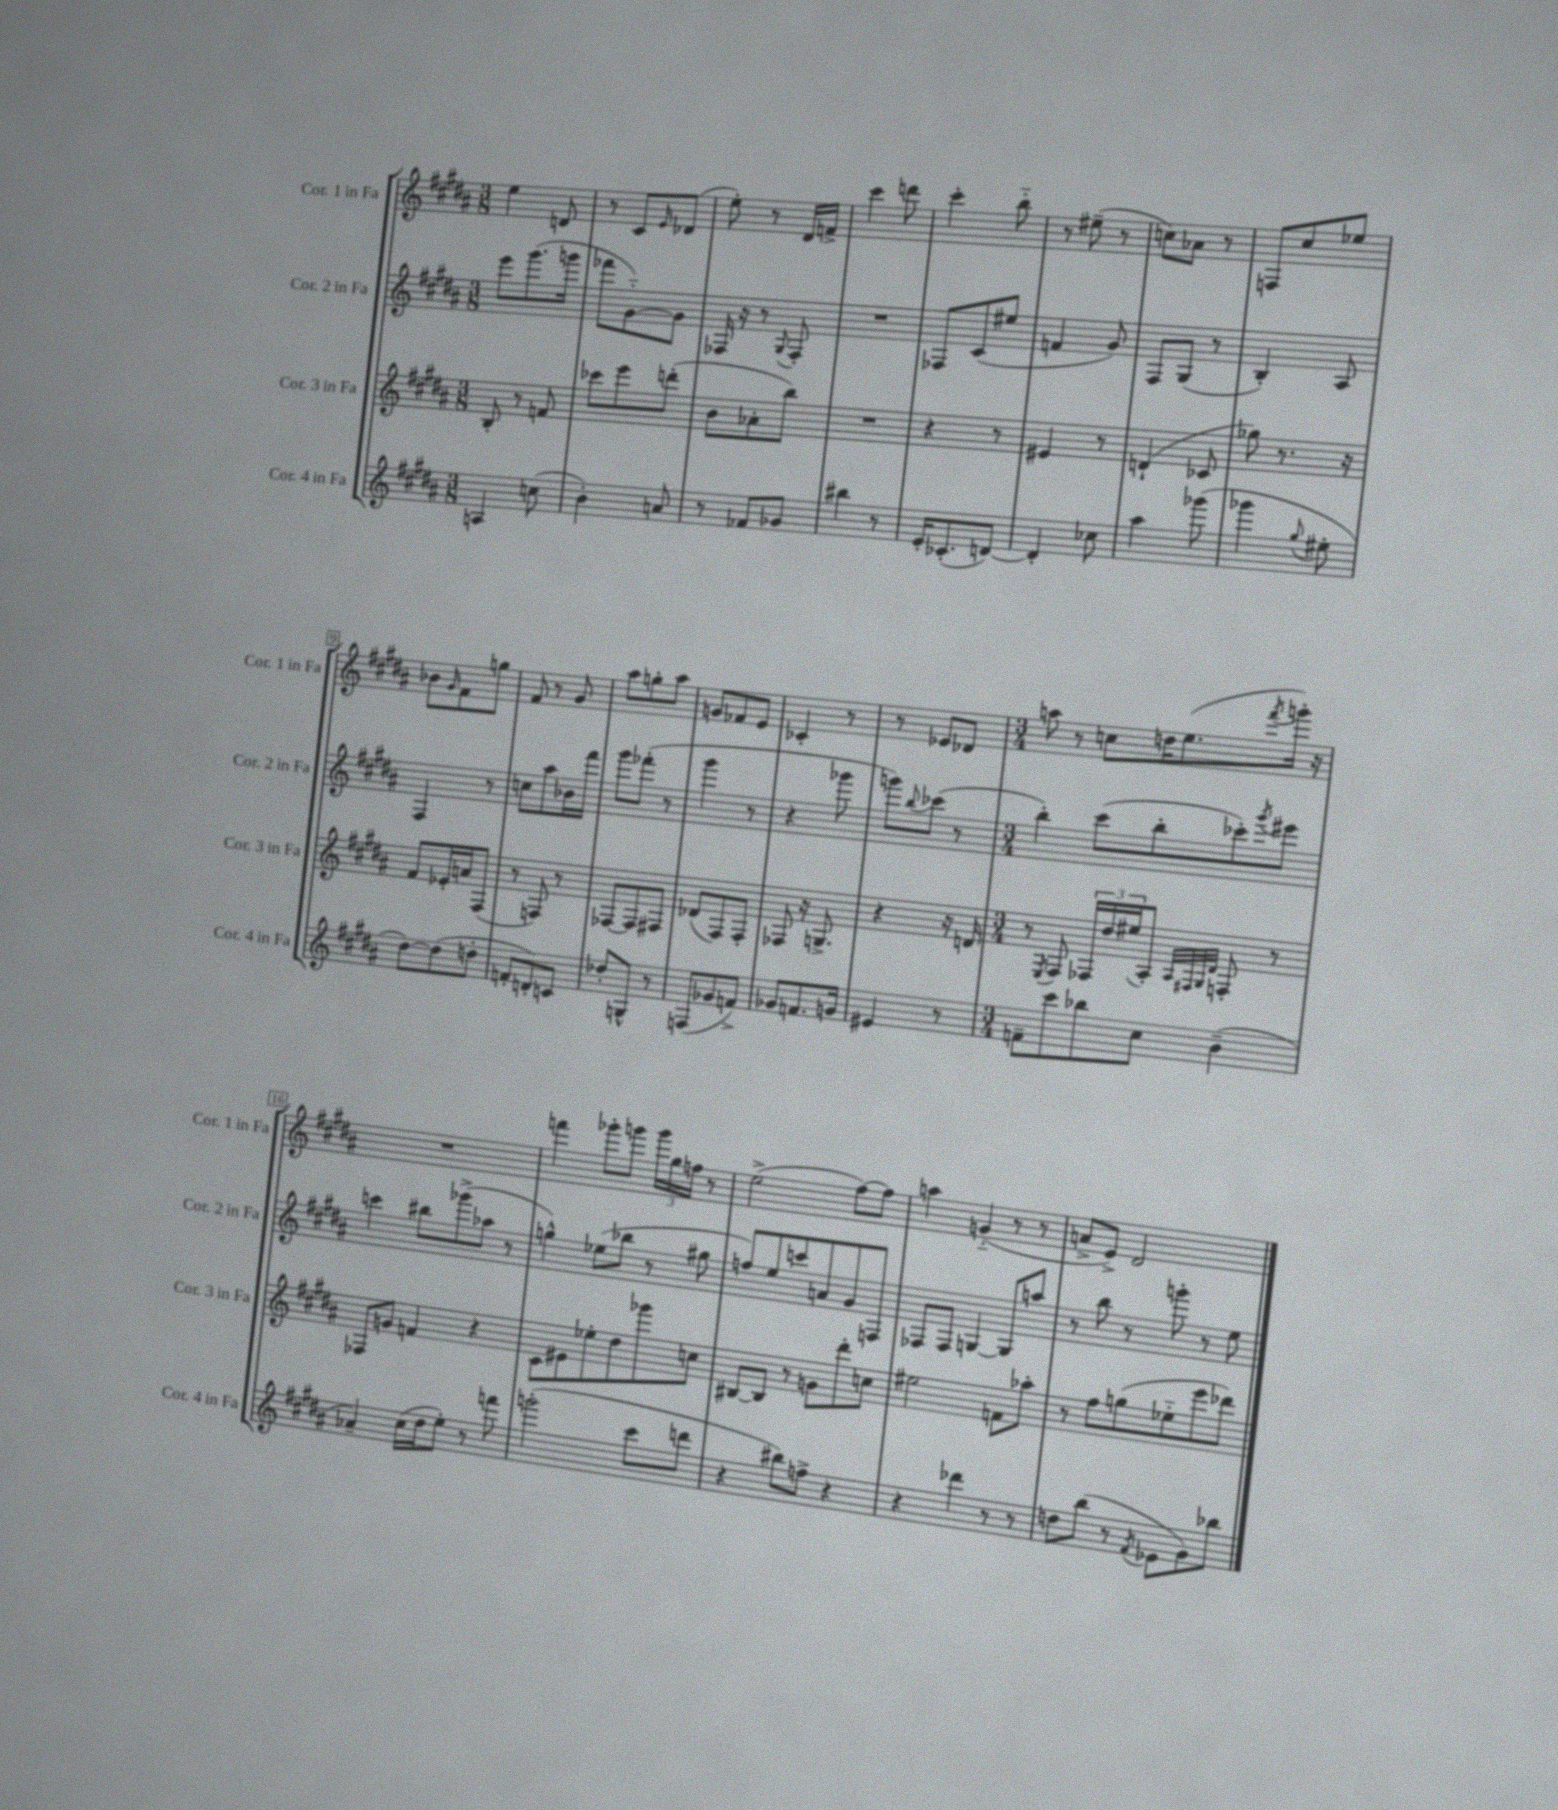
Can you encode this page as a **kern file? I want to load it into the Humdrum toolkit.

**kern	**kern	**kern	**kern
*staff4	*staff3	*staff2	*staff1
*clefG2	*clefG2	*clefG2	*clefG2
*k[f#c#g#d#a#]	*k[f#c#g#d#a#]	*k[f#c#g#d#a#]	*k[f#c#g#d#a#]
*M3/8	*M3/8	*M3/8	*M3/8
4A	8B'	8eee	4ee
.	8r	(8.ggg#	.
(8cc	8f	.	8d
.	.	16ggg	.
=	=	=	=
4b')	8ccc-	8fff-	8r
.	8eee	[8g#'~)	8c#
.	.	.	16qqe
8a	(8ddd'	8g#]	(8d-
=	=	=	=
8r	8b	16F-	8ee')
.	.	16r	.
8f-	8a-'	8r	8r
.	.	8qqG#	.
8g-	8bb)	8F-'	16d#
.	.	.	16f^
=	=	=	=
4bb#	4.r	4.r	4ccc#
8r	.	.	8ddd
=	=	=	=
16e'	4r	8F-	4ccc#'
(8.c-'	.	.	.
.	.	(8c#	.
[8d)	8r	8ee#	8bb'~
=	=	=	=
4d']	4e#	4f	8r
.	.	.	(8ee#~
8cc-	8r	8g#)	8r
=	=	=	=
4aa#	(4d`	8F#	8cc)
.	.	(8G#	8a-
(8ggg-	8c-	8r	8r
=	=	=	=
4ggg-	8gg-)	4B')	8F
.	8.r	.	8cc#
8qqgg#	.	.	.
8ee#'	.	8A#	8ee-
.	16r	.	.
=	=	=	=
[8dd#)	8f#	4F#	8b-
.	.	.	16qqg#
(8dd#]	16e-'	.	8f#
.	16a	.	.
8dd'	(8F#	8r	8gg
=	=	=	=
8f'	8r	8cc	8f#
8d')	8F)	8aa#	8r
8c	8r	16b-	8g#
.	.	16fff#	.
=	=	=	=
8dd-'	[8F-	8ggg#	8aa#
8G^^	8F-]	(8fff-'	8gg'
8r	8F#	8r	8aa#
=	=	=	=
(8F	(8d-	4ggg#	8g
8g-	8F#)	.	8f-
8f^)	8F#'	8r	8e
=	=	=	=
8g-	8F-	4r	4c-'
8.f	16r	.	.
.	8.G^	.	.
.	.	8ggg-	8r
16g	.	.	.
=	=	=	=
4e#	4r	8ggg)	8r
.	.	8qqbb	.
.	.	(8ccc-	8e-
8r	16r	8r	8d-
.	16d	.	.
=	=	=	=
*M3/4	*M3/4	*M3/4	*M3/4
8f~	8r	4bb')	8aa
.	8qE	.	.
8ccc#	8F#	.	8r
8bb-	24F-	(8ccc#	8cc
.	24dd#	.	.
.	(24ee#	.	.
8cc#	8A#')	8bb'	16dd
.	.	.	(8.ee
.	32qqA#	.	.
.	32qqF#	.	.
.	32qqG#	.	.
.	32qqd#	.	.
(4b~	8F'	8ccc-')	.
.	.	8qggg#	8qfff#
.	8r	8eee#	16ggg')
.	.	.	16r
=	=	=	=
4a-~)	8F-	4ccc	2.r
.	8g	.	.
(16cc#	4f	8bb#	.
16dd#	.	.	.
8ee')	.	(8ggg-^	.
8r	4r	8aa-	.
8fff	.	8r	.
=	=	=	=
(2ggg'	8c#	4gg^^)	4fff
.	8e#	.	.
.	8ee-'	(8ee-	8ggg-'
.	8dd#	8bb-	8ggg
8ccc#	8ggg-	8r	24ggg
.	.	.	24gg#
.	.	.	24ff
8ddd	8cc	8gg#	8r
=	=	=	=
4r	[8B#	8ff)	(2ee^
.	8B#]	8ee	.
8bb#)	8r	8ccc	.
8ff^	8g	8a	.
4r	8ddd#'	8g#	[8ff#)
.	8cc	8F	8ff#]
=	=	=	=
4r	2ee#	8F-	4aa
.	.	8F-	.
4ddd-	.	[4G	(4g'~
8r	8f	8G]	8r
8r	8aa-'	8aa	8r
=	=	=	=
8dd	8r	8r	8a^
(8bb	8ff#	8bb	8e^)
8r	(8gg	8r	2d#
8qf#	.	.	.
8e-	8ee-'~	8ggg'	.
8g#)	8eee	8r	.
8bb-	8ddd-)	8ee	.
==	==	==	==
*-	*-	*-	*-
